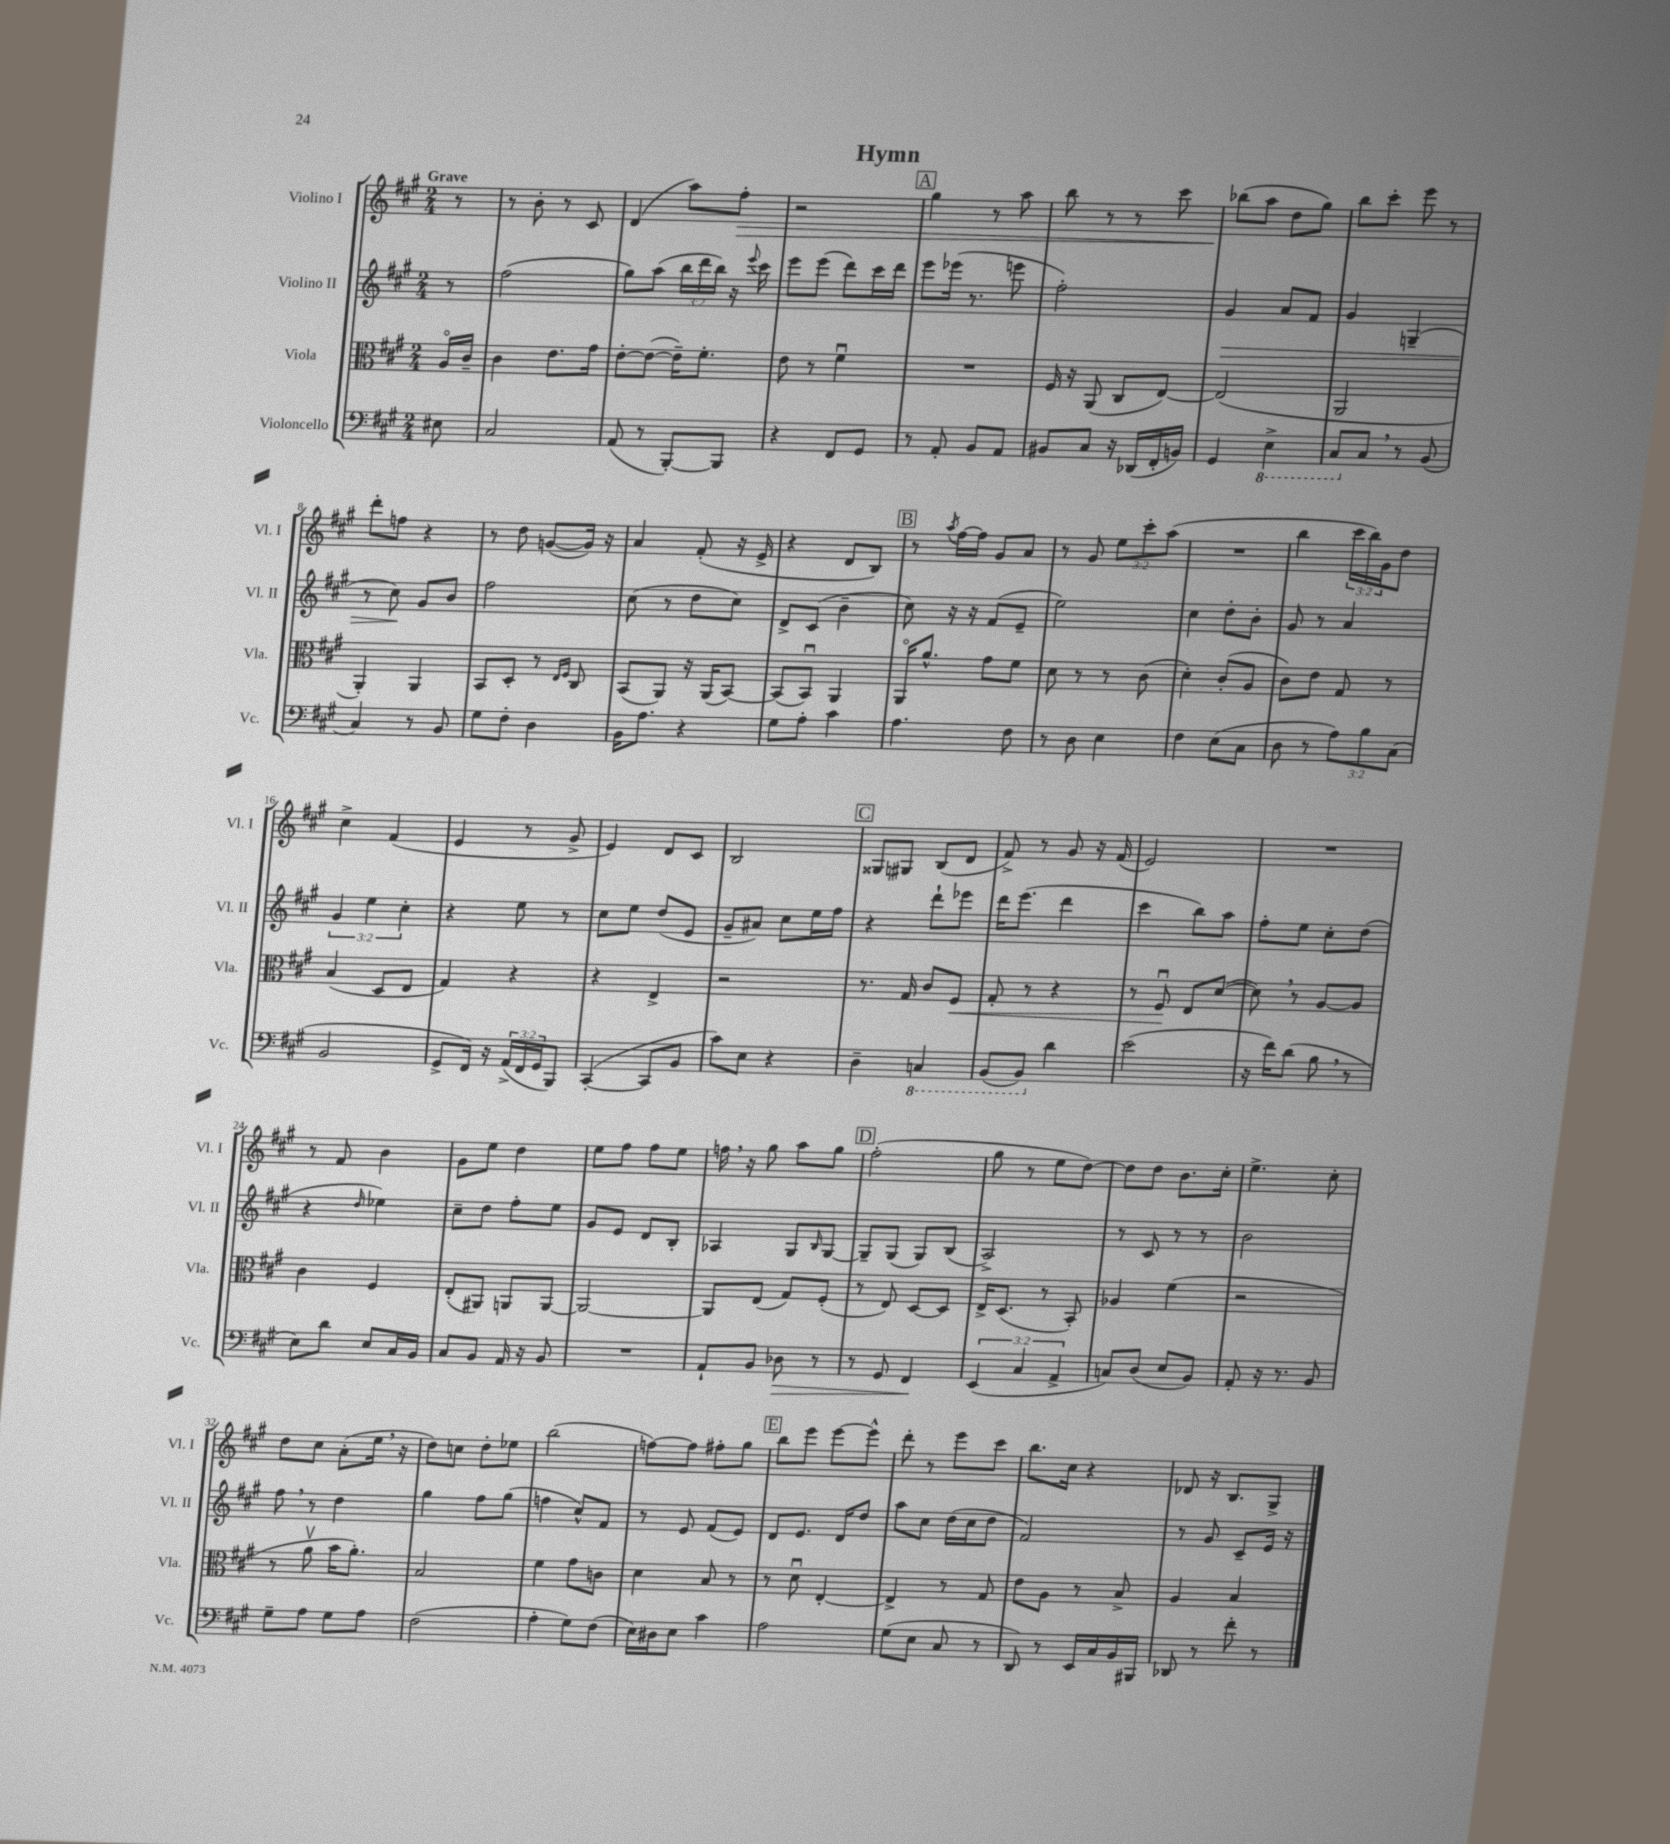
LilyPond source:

\header { title = "Hymn" }
<<
\new StaffGroup <<
\new Staff = "s0" \with { instrumentName = "Violino I" shortInstrumentName = "Vl. I" } {
    \clef treble \key a \major \numericTimeSignature \time 2/4 \override Staff.TupletNumber.text = #tuplet-number::calc-fraction-text \partial 8 \tempo "Grave"
    r8 |
    r8 b'8-. r8 cis'8 |
    d'4( a''8) fis''8-.\> |
    r2 |
    \mark \markup { \box "A" } gis''4 r8 a''8 |
    b''8 r8 r8 cis'''8 |
    bes''8\!( a''8 d''8 gis''8) |
    b''8 cis'''8-. e'''8 r8 |
    d'''8-. f''8 r4 |
    r8 d''8 g'8~( g'16) r16 |
    a'4 fis'8-.( r16 e'16-> |
    r4 d'8 b8) |
    \mark \markup { \box "B" } r8 \acciaccatura { a''8 } fis''16~ fis''16 gis'8 a'8 |
    r8 gis'8 \tuplet 3/2 { e''8 cis'''8-. a''8( } |
    R2 |
    b''4 \tuplet 3/2 { cis'''16 b''16) gis'16 } d''8 |
    cis''4-> fis'4( |
    e'4 r8 gis'8-> |
    e'4) d'8 cis'8 |
    b2 |
    \mark \markup { \box "C" } gisis8 gis8 b8( d'8 |
    fis'8->) r8 gis'8 r16 fis'16( |
    e'2) |
    R2 |
    r8 fis'8 b'4 |
    gis'8 e''8 d''4 |
    e''8 fis''8 fis''8 e''8 |
    f''16 \breathe r16 gis''8 a''8 gis''8 |
    \mark \markup { \box "D" } fis''2-.( |
    gis''8 r8 e''8 d''8~) |
    d''8 d''8 b'8. cis''16-. |
    e''4.-> cis''8-. |
    d''8 cis''8 a'8-.( e''16 \breathe r16 |
    d''8) c''8 d''8-. ees''8 |
    b''2( |
    f''8~) f''8 fis''8-. gis''8 |
    \mark \markup { \box "E" } b''8 e'''8 e'''8~ e'''8-^ |
    d'''8-. r8 e'''8 cis'''8 |
    b''8. cis''16 r4 |
    des'8 r16 b8. gis8-> \bar "|." |
}
\new Staff = "s1" \with { instrumentName = "Violino II" shortInstrumentName = "Vl. II" } {
    \clef treble \key a \major \numericTimeSignature \time 2/4 \override Staff.TupletNumber.text = #tuplet-number::calc-fraction-text \partial 8
    r8 |
    fis''2( |
    gis''8) a''8( \tuplet 3/2 { b''16 d'''16 b''16) } r16 \appoggiatura { e'''8 } cis'''16 |
    e'''8 e'''8( d'''8) cis'''16 d'''16 |
    \mark \markup { \box "A" } e'''8 ees'''16( r8. e'''8 |
    fis''2-.) |
    gis'4\> a'8 fis'8 |
    gis'4 g4--( |
    r8 cis''8\!) gis'8 b'8 |
    fis''2 |
    cis''8( r8 d''8 cis''8) |
    d'8-> cis'8( b'4-- |
    \mark \markup { \box "B" } cis''8) r16 r16 fis'8( e'8-- |
    e''2) |
    cis''4 d''8-. b'8-. |
    gis'8 r8 a'4 |
    \tuplet 3/2 { gis'4 e''4 cis''4-. } |
    r4 e''8 r8 |
    cis''8 e''8 d''8( e'8 |
    gis'8-- ais'8) cis''8 e''16 fis''16 |
    \mark \markup { \box "C" } r4 d'''8-! ees'''8 |
    d'''16 e'''8.( d'''4 |
    cis'''4 b''8) a''8 |
    fis''8-. e''8 cis''8-. d''8( |
    r4 \grace { d''16 } ees''4) |
    cis''8-- d''8 fis''8-. e''8 |
    gis'8 e'8 d'8 b8-. |
    aes4 gis8 \grace { b16 } gis8~ |
    \mark \markup { \box "D" } gis8-- gis8( gis8) b8( |
    a2->) |
    r8 cis'8 r8 r8 |
    b'2 |
    fis''8 \breathe r8 d''4 |
    gis''4 fis''8 gis''8( |
    f''4 cis''8-^) fis'8 |
    r8 e'8 fis'8( e'8) |
    \mark \markup { \box "E" } d'8 e'8. d'16 d''8 |
    a''8 cis''8 d''16( cis''16 d''8 |
    fis'2) |
    r8 gis'8 cis'8-- e'16 r16 \bar "|." |
}
\new Staff = "s2" \with { instrumentName = "Viola" shortInstrumentName = "Vla." } {
    \clef alto \key a \major \numericTimeSignature \time 2/4 \partial 8
    a16\flageolet cis'16-- |
    cis'4 e'8. gis'16 |
    e'8~-. e'8~( e'16--) fis'8.-. |
    e'8 r8 fis'4\downbow |
    \mark \markup { \box "A" } R2 |
    fis16 r16 a,8( cis8 e8~) |
    e2( |
    a,2 |
    a,4-.) a,4 |
    b,8 d8-. r8 \grace { e16 fis16 } cis8 |
    b,8( a,8) r16 a,16( b,8~) |
    b,8( b,8\downbow) a,4 |
    \mark \markup { \box "B" } a,16\flageolet a'8.-^ gis'8 fis'8 |
    d'8 r8 r8 cis'8( |
    d'4-.) cis'8-.( a8 |
    cis'8) e'8 gis8 r8 |
    b4( d8 e8 |
    gis4) r4 |
    r4 e4-> |
    r2 |
    \mark \markup { \box "C" } r8. gis16 cis'8 fis8\< |
    gis8-. r8 r4 |
    r8 fis8\downbow\! e8 d'8~( |
    d'8) \breathe r8 a8~ a8 |
    cis'4 fis4 |
    e8-.( ais,8) a,8 a,8~ |
    a,2~ |
    a,8 e8( gis8) fis8-.( |
    \mark \markup { \box "D" } r8 e8) d8~ d8 |
    e16-> d8.( r8 b,8-.) |
    aes4 fis'4( |
    r2 |
    r8 a'8\upbow b'16 a'8.-.) |
    b2 |
    fis'4 gis'8 c'8 |
    d'4 b8 r8 |
    \mark \markup { \box "E" } r8 d'8\downbow e4~-. |
    e4-> r8 gis8 |
    e'8 a8 r8 b8-> |
    a4 b4 \bar "|." |
}
\new Staff = "s3" \with { instrumentName = "Violoncello" shortInstrumentName = "Vc." } {
    \clef bass \key a \major \numericTimeSignature \time 2/4 \override Staff.TupletNumber.text = #tuplet-number::calc-fraction-text \partial 8
    eis8 |
    cis2 |
    a,8( r8 b,,8~-.) b,,8 |
    r4 fis,8 gis,8 |
    \mark \markup { \box "A" } r8 a,8-. b,8 a,8 |
    bis,8 cis8 r16 des,16( fis,16-. b,16) |
    gis,4 \ottava #-1 e,4-> |
    cis,8 \ottava #0 cis8 \breathe r8 b,8( |
    cis4) r8 b,8 |
    gis8 fis8-. d4 |
    b,16 a8. r4 |
    gis8 a8-. cis'4 |
    \mark \markup { \box "B" } a4. fis8 |
    r8 d8 e4 |
    fis4 e8( cis8 |
    d8 r8 \tuplet 3/2 { a8) b8 cis8( } |
    b,2 |
    gis,8-> fis,16) r16 \tuplet 3/2 { a,16->( fis,16 gis,16 } b,,8) |
    cis,4~-.( cis,8 b,8 |
    cis'8) e8 r4 |
    \mark \markup { \box "C" } d4-- \ottava #-1 c,4 |
    b,,8( b,,8) \ottava #0 d'4 |
    e'2( |
    r16 fis'16) d'8( b8 \breathe r8 |
    e8) d'8 e8 cis16 b,16 |
    cis8 b,8 a,16 r16 b,8 |
    R2 |
    a,8-! b,8 des8\> r8 |
    \mark \markup { \box "D" } r8 gis,8 fis,4\! |
    \tuplet 3/2 { e,4( cis4 a,4-> } |
    c8) d8( e8 b,8) |
    a,8-. r16 r8. b,8 |
    gis8-- a8 gis8 a8 |
    fis2( |
    a4-. gis8) fis8( |
    e16) dis16 e8 cis'4 |
    \mark \markup { \box "E" } a2 |
    gis8( e8 cis8 r8 |
    d,8) r8 e,16 cis16 b,16 bis,,16 |
    des,8 r8 fis'8-. r8 \bar "|." |
}
>>
>>
